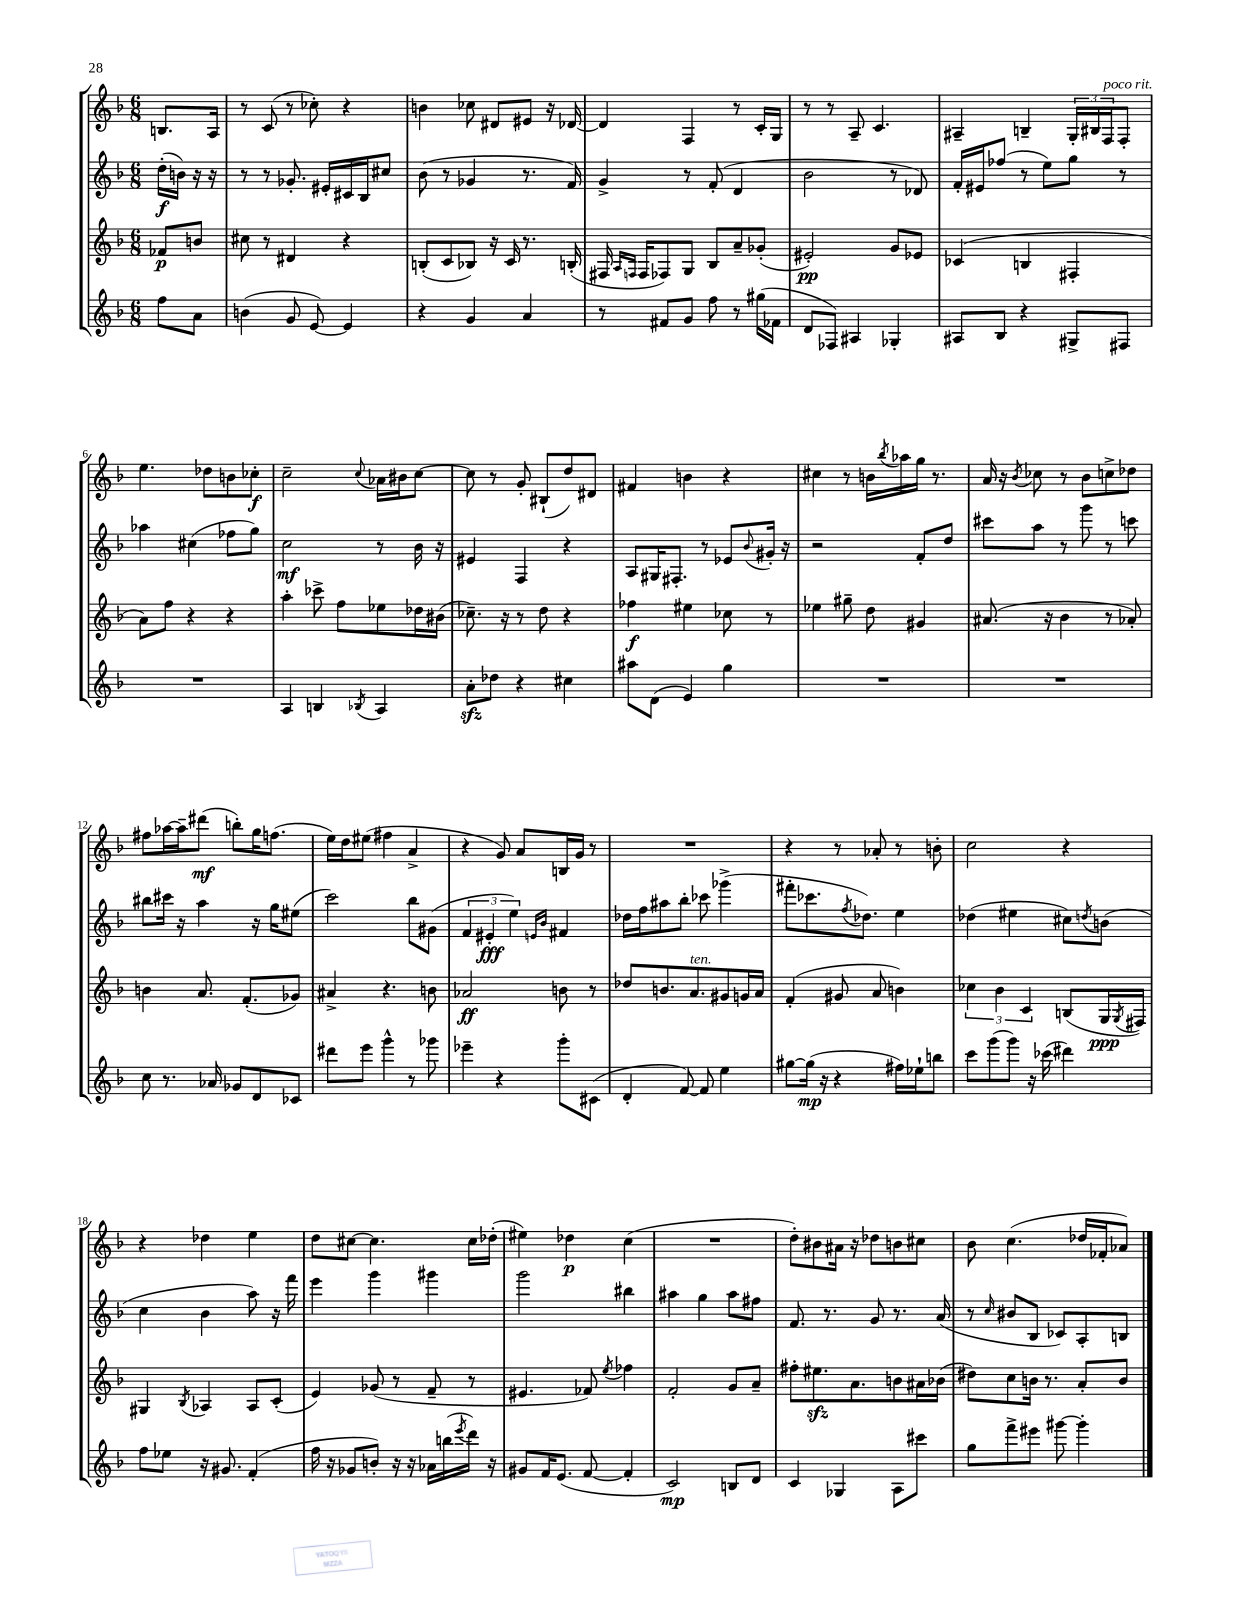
<<
\new StaffGroup <<
\new Staff = "s0" {
    \clef treble \key f \major \numericTimeSignature \time 6/8 \partial 4
    b8. a16 |
    r8 c'8( r8 ces''8-.) r4 |
    b'4 ces''8 dis'8 eis'8 r16 des'16~ |
    des'4 f4 r8 c'16-. g16 |
    r8 r8 a8-- c'4. |
    ais4-- b4-- \tuplet 3/2 { g16-. bis16 f16^\markup { \italic "poco rit." } } f8-. |
    e''4. des''8 b'8 ces''8-.\f |
    c''2-- \appoggiatura { c''8 } aes'16 bis'16 c''8~ |
    c''8 r8 g'8-. bis8-!( d''8) dis'8 |
    fis'4 b'4 r4 |
    cis''4 r8 b'16 \acciaccatura { bes''8 } aes''16 g''16 r8. |
    a'16 r16 \acciaccatura { bes'8 } ces''8 r8 bes'8 c''8-> des''8 |
    fis''8 aes''16~ aes''16-- dis'''8\mf( b''8-.) g''16 f''8.( |
    e''16) d''16 eis''8( fis''4 a'4-> |
    r4 g'8) a'8 b16 g'16 r8 |
    R2. |
    r4 r8 aes'8-. r8 b'8-. |
    c''2 r4 |
    r4 des''4 e''4 |
    d''8 cis''8~ cis''4. cis''16 des''16-.( |
    eis''4) des''4\p c''4( |
    R2. |
    d''8-.) bis'8 ais'16 r16 des''8 b'8 cis''8 |
    bes'8 c''4.( des''16 fes'16-. aes'8) \bar "|." |
}
\new Staff = "s1" {
    \clef treble \key f \major \numericTimeSignature \time 6/8 \partial 4
    d''16-.\f( b'16) r16 r16 |
    r8 r8 ges'8.-. eis'16-. cis'16 bes16 cis''8 |
    bes'8( r8 ges'4 r8. f'16) |
    g'4-> r8 f'8-.( d'4 |
    bes'2 r8 des'8) |
    f'16-. eis'16 fes''8( r8 e''8) g''8 r8 |
    aes''4 cis''4( fes''8 g''8) |
    c''2\mf r8 bes'16 r16 |
    eis'4 f4 r4 |
    a8 gis16 fis8.-. r8 ees'8 \appoggiatura { bes'8 } gis'16-. r16 |
    r2 f'8-. d''8 |
    cis'''8 a''8 r8 g'''8 r8 c'''8 |
    bis''8 cis'''16 r16 a''4 r16 g''16 eis''8( |
    c'''2) bes''8 gis'8( |
    \tuplet 3/2 { f'4 eis'4-.\fff e''4) } \grace { e'16 bes'16 } fis'4 |
    des''16 f''16 ais''8 bes''8-. ces'''8 ges'''4->( |
    fis'''8-. ces'''8. \acciaccatura { f''8 } des''8.) e''4 |
    des''4( eis''4 cis''8) \acciaccatura { d''8 } b'8( |
    c''4 bes'4 a''8) r16 f'''16 |
    e'''4 g'''4 gis'''4 |
    g'''2 bis''4 |
    ais''4 g''4 ais''8 fis''8 |
    f'8. r8. g'8 r8. a'16( |
    r8 \grace { c''16 } bis'8 bes8 ces'8) a8-. b8 \bar "|." |
}
\new Staff = "s2" {
    \clef treble \key f \major \numericTimeSignature \time 6/8 \partial 4
    fes'8\p b'8 |
    cis''8 r8 dis'4 r4 |
    b8-.( c'8 bes8) r16 c'16 r8. b16-.( |
    fis16 \grace { a16 f16 } f16 fes8) g8 bes8 a'8-- ges'8-.( |
    eis'2-.\pp) g'8 ees'8 |
    ces'4( b4 fis4-. |
    a'8) f''8 r4 r4 |
    a''4-. ces'''8-> f''8 ees''8 des''16 bis'16( |
    ces''8.--) r16 r8 d''8 r4 |
    fes''4\f eis''4 ces''8 r8 |
    ees''4 gis''8-- d''8 gis'4 |
    ais'8.( r16 bes'4 r8 aes'8-.) |
    b'4 a'8. f'8.-.( ges'8) |
    ais'4-> r4. b'8 |
    aes'2\ff b'8 r8 |
    des''8 b'8. a'8.^\markup { \italic "ten." } gis'8 g'16 a'16 |
    f'4-.( gis'8 a'8 b'4) |
    \tuplet 3/2 { ces''4 bes'4 c'4 } b8( g16\ppp \acciaccatura { g8 } fis16) |
    gis4 \acciaccatura { bes8 } aes4 aes8 c'8-.( |
    e'4) ges'8( r8 f'8-- r8 |
    eis'4. fes'8) \acciaccatura { e''8 } fes''4 |
    f'2-. g'8 a'8-- |
    fis''8-. eis''8.\sfz a'8. b'8 ais'16 bes'16( |
    dis''8) c''8 b'16 r8. a'8-. b'8 \bar "|." |
}
\new Staff = "s3" {
    \clef treble \key f \major \numericTimeSignature \time 6/8 \partial 4
    f''8 a'8 |
    b'4( g'8 e'8~) e'4 |
    r4 g'4 a'4 |
    r8 fis'8 g'8 f''8 r8 gis''16( fes'16 |
    d'8 fes8) ais4 ges4-. |
    ais8 bes8 r4 gis8-> fis8 |
    R2. |
    a4 b4 \acciaccatura { bes8 } a4 |
    a'8-.\sfz des''8 r4 cis''4 |
    ais''8 d'8( e'4) g''4 |
    R2. |
    R2. |
    c''8 r8. aes'16 ges'8 d'8 ces'8 |
    dis'''8 e'''8 g'''4-^ r8 ges'''8 |
    ees'''4-- r4 g'''8-. cis'8( |
    d'4-. f'8~) f'8 e''4 |
    gis''8~ gis''16\mp( r16 r4 fis''16) ees''16-! b''8 |
    c'''8 g'''8( g'''8) r16 ces'''16( dis'''4) |
    f''8 ees''8 r16 gis'8. f'4-.( |
    f''16 r16 ges'8 b'8-.) r16 r16 aes'16 b''16( \acciaccatura { e'''8 } d'''16) r16 |
    gis'8 f'16 e'8.( f'8~ f'4-. |
    c'2\mp) b8 d'8 |
    c'4 ges4 a8 cis'''8 |
    g''8 f'''8-> eis'''8 gis'''8~ gis'''4-. \bar "|." |
}
>>
>>
